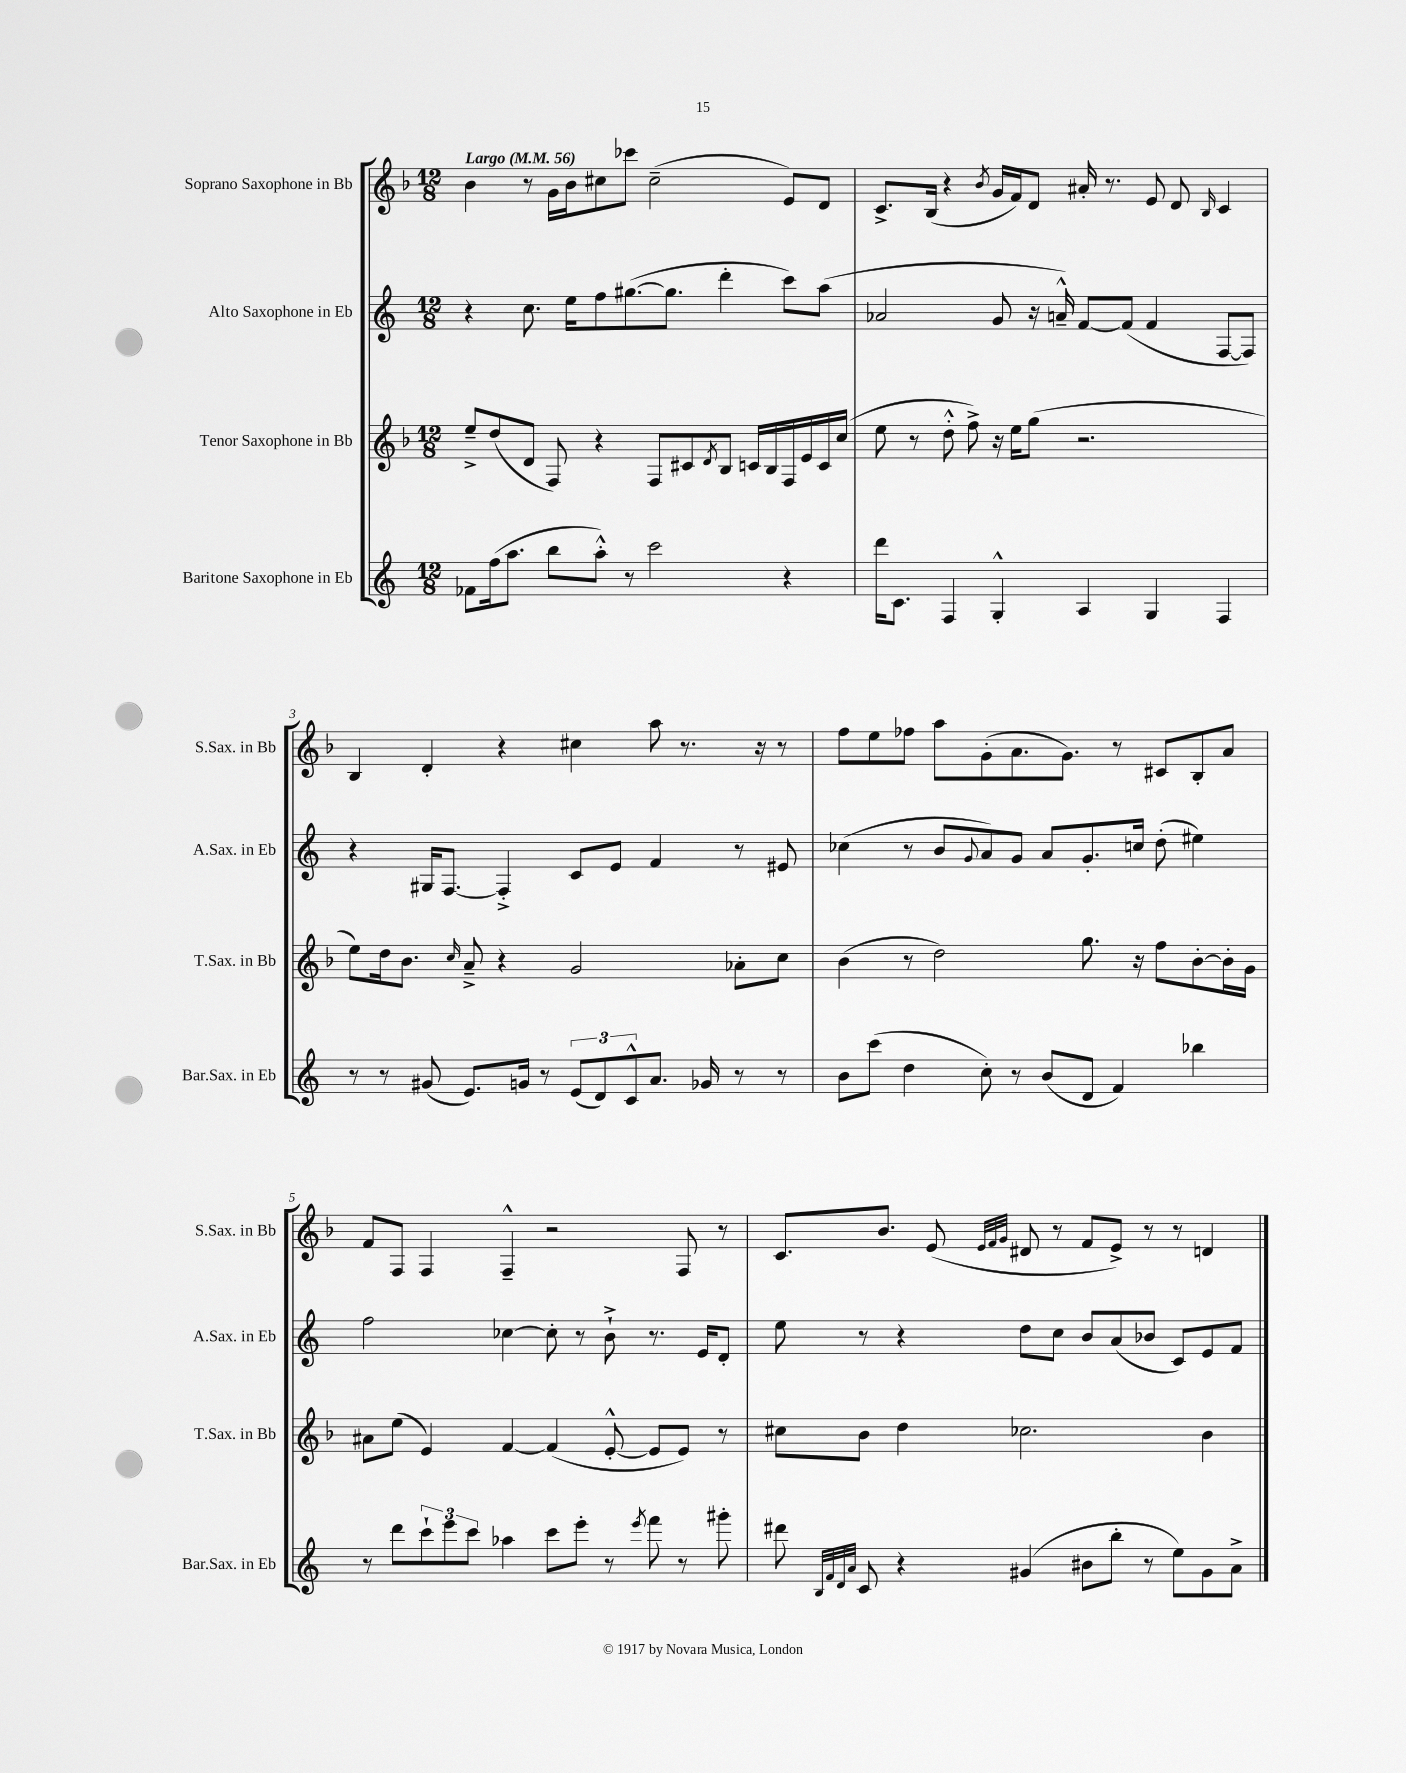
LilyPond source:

<<
\new StaffGroup <<
\new Staff = "s0" \with { instrumentName = "Soprano Saxophone in Bb" shortInstrumentName = "S.Sax. in Bb" } {
    \clef treble \key f \major \numericTimeSignature \time 12/8 \tempo "Largo" 4 = 56
    bes'4 r8 g'16 bes'16 cis''8 ces'''8 cis''2--( e'8) d'8 |
    c'8.-> bes16( r4 \acciaccatura { bes'8 } g'16 f'16) d'8 ais'16-. r8. e'8 d'8 \grace { bes16 } c'4 |
    bes4 d'4-. r4 cis''4 a''8 r8. r16 r8 |
    f''8 e''8 fes''8 a''8 g'8-.( a'8. g'8.) r8 cis'8 bes8-. a'8 |
    f'8 f8 f4 f4---^ r2 f8 r8 |
    c'8. bes'8. e'8( \grace { e'32 f'32 g'32 } dis'8 r8 f'8 e'8->) r8 r8 d'4 \bar "|." |
}
\new Staff = "s1" \with { instrumentName = "Alto Saxophone in Eb" shortInstrumentName = "A.Sax. in Eb" } {
    \clef treble \key c \major \numericTimeSignature \time 12/8
    r4 c''8. e''16 f''8 gis''8.~( gis''8. d'''4-. c'''8) a''8( |
    aes'2 g'8 r16 a'16---^) f'8~ f'8( f'4 f8~ f8) |
    r4 gis16 f8.~ f4-.-> c'8 e'8 f'4 r8 eis'8 |
    ces''4( r8 b'8 \appoggiatura { g'8 } a'8) g'8 a'8 g'8.-. c''16 d''8-.( eis''4) |
    f''2 ces''4~ ces''8-. r8 b'8-!-> r8. e'16 d'8-. |
    e''8 r8 r4 d''8 c''8 b'8 a'8( bes'8 c'8) e'8 f'8 \bar "|." |
}
\new Staff = "s2" \with { instrumentName = "Tenor Saxophone in Bb" shortInstrumentName = "T.Sax. in Bb" } {
    \clef treble \key f \major \numericTimeSignature \time 12/8
    e''8---> d''8( d'8 f8) r4 f8 cis'8 \acciaccatura { d'8 } bes8 c'16 bes16 f16 e'16 c'16 c''16( |
    e''8 r8 d''8-.-^ f''8->) r16 e''16 g''8( r2. |
    e''8) d''16 bes'8. \grace { c''16 } a'8---> r4 g'2 aes'8-. c''8 |
    bes'4( r8 d''2) g''8. r16 f''8 bes'8~-. bes'16-. g'16 |
    ais'8 e''8( e'4) f'4~ f'4( e'8~-.-^ e'8 e'8) r8 |
    cis''8 bes'8 d''4 ces''2. bes'4 \bar "|." |
}
\new Staff = "s3" \with { instrumentName = "Baritone Saxophone in Eb" shortInstrumentName = "Bar.Sax. in Eb" } {
    \clef treble \key c \major \numericTimeSignature \time 12/8
    fes'8 f''16( a''8. b''8 a''8-.-^) r8 c'''2 r4 |
    d'''16 c'8. f4 g4-.-^ a4 g4 f4 |
    r8 r8 gis'8( e'8.) g'16 r8 \tuplet 3/2 { e'8( d'8) c'8-^ } a'8. ges'16 r8 r8 |
    b'8 c'''8( d''4 c''8-.) r8 b'8( d'8 f'4) bes''4 |
    r8 d'''8 \tuplet 3/2 { c'''8-! e'''8 c'''8 } aes''4 c'''8 e'''8-. r8 \acciaccatura { e'''8 } f'''8 r8 gis'''8-. |
    dis'''8 \grace { b32 f'32 d'32 a'32 } c'8 r4 gis'4( bis'8 b''8-. r8 e''8) gis'8 a'8-> \bar "|." |
}
>>
>>
